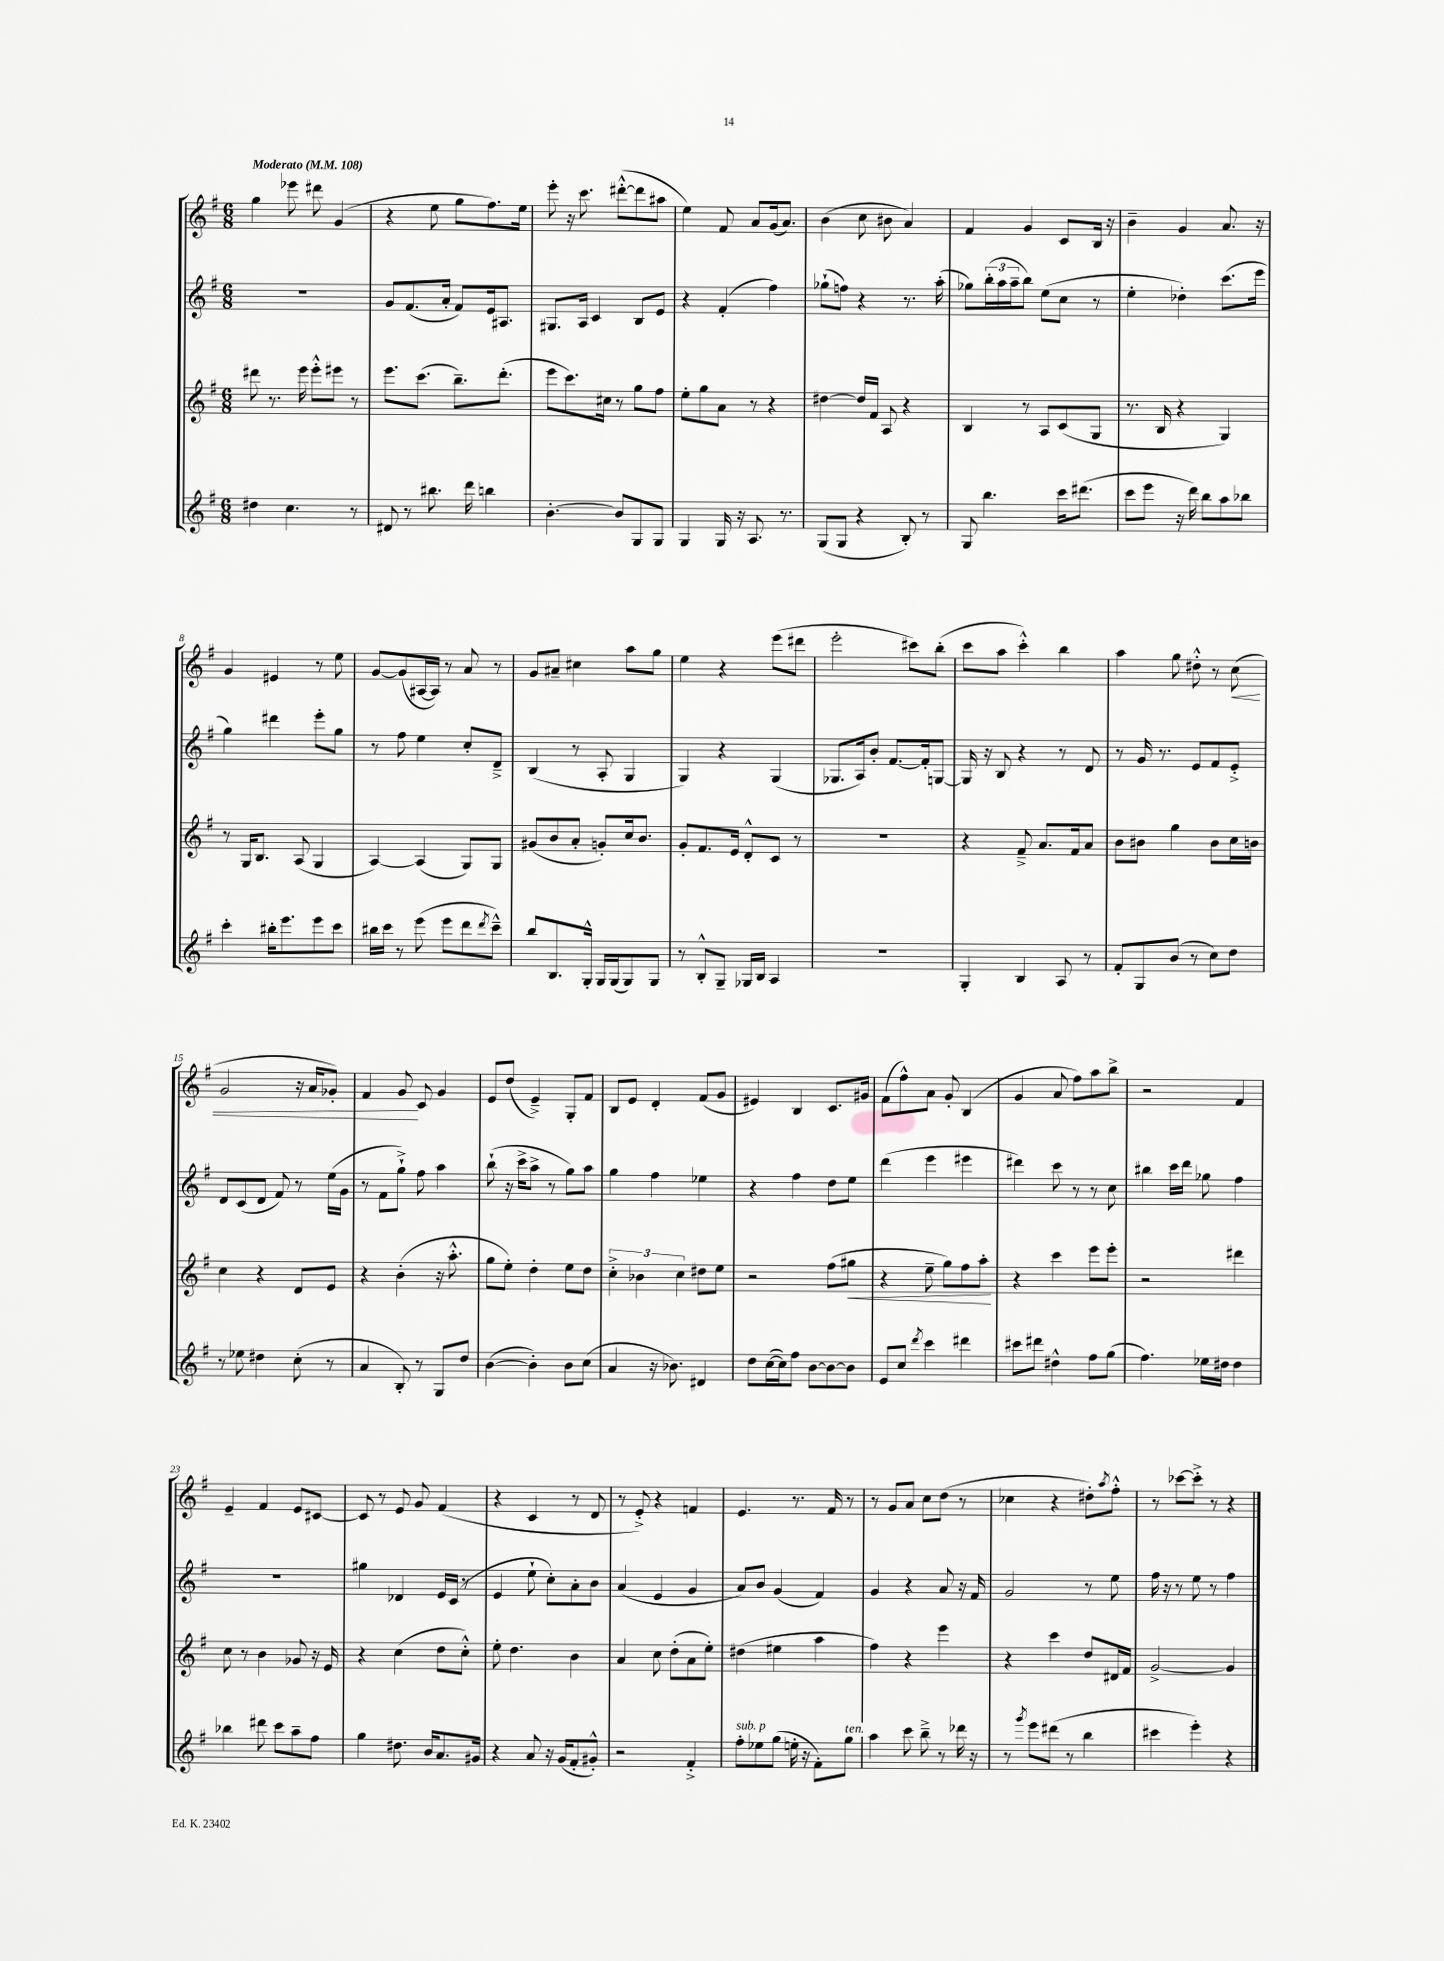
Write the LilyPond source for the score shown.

<<
\new StaffGroup <<
\new Staff = "s0" {
    \clef treble \key g \major \numericTimeSignature \time 6/8 \tempo "Moderato" 4 = 108
    g''4 ees'''8 dis'''8 g'4( |
    r4 e''8 g''8 fis''8.) e''16 |
    e'''8-. r16 c'''8. dis'''8~-.-^( dis'''8 ais''8 |
    e''4) fis'8 a'8 g'16( a'8.) |
    b'4( c''8 bis'8 a'4) |
    fis'4 g'4 c'8 b16 r16 |
    b'4-- g'4 a'8. r16 |
    g'4 eis'4 r8 e''8 |
    g'8~ g'8( ais16~ ais16) r8 a'8 r8 |
    g'8 ais'8-- cis''4 a''8 g''8 |
    e''4 r4 e'''8( dis'''8 |
    e'''2-. cis'''8) b''8-.( |
    c'''8 a''8 c'''4-.-^) b''4 |
    a''4 g''8 dis''8-.-^ r8 c''8\<( |
    g'2 r16 a'16 ges'8-.) |
    fis'4 g'8\! c'8 g'4 |
    e'8 d''8( e'4--->) g8-. fis'8 |
    b8 e'8 d'4-. fis'8( g'8 |
    eis'4) b4 c'8. gis'16 |
    fis'8( fis''8-^) a'8 g'8-. b4( |
    g'4 a'8 fis''8) a''8 b''8-> |
    r2 fis'4 |
    e'4-- fis'4 e'8 cis'8~ |
    cis'8 r8 e'8 g'8 fis'4( |
    r4 c'4 r8 d'8 |
    r8 e'8-.->) r4 f'4 |
    e'4. r8. fis'16 r8 |
    r8 g'8 a'8 c''8 d''8( r8 |
    ces''4 r4 dis''8-.) \acciaccatura { a''8 } fis''8-.-^ |
    r8 ces'''8~ ces'''8-.-> r8 r4 \bar "|." |
}
\new Staff = "s1" {
    \clef treble \key g \major \numericTimeSignature \time 6/8
    R2. |
    g'8 fis'8.( a'16-. fis'8) e'16 ais8. |
    gis8. a16 c'4 b8 e'8 |
    r4 fis'4-.( fis''4) |
    ges''8-!( f''8) r4 r8. a''16-.( |
    ges''8) \tuplet 3/2 { b''16-.( a''16 a''16-- } b''8) e''8( c''8 r8 |
    e''4-. des''4-.) c'''8.( e'''16 |
    g''4) dis'''4 e'''8-. g''8 |
    r8 fis''8 e''4 c''8-. d'8---> |
    b4( r8 a8-. g4 |
    g4) r4 g4( |
    ges8. a16) b'8-. fis'8.~ fis'16-. g8~ |
    g16 r16 b8 r4 r8 d'8 |
    r8 g'16 r8. e'8 fis'8 e'8-.-> |
    d'8 c'8( d'8 fis'8) r8 e''16( g'16 |
    r8 fis'8 g''8-!->) fis''8 a''4 |
    b''8-!( r16 c'''16-> a''8-> r8 g''8) a''8 |
    g''4 fis''4 ees''4 |
    r4 fis''4 d''8 e''8 |
    d'''4( e'''4 eis'''4 |
    dis'''4) c'''8 r8 r8 c''8 |
    bis''4 c'''16 d'''16 ges''8 fis''4 |
    r2. |
    gis''4 des'4 e'16 c'16( r8 |
    e'4 e''8-! c''8-.) a'8-. b'8 |
    a'4( e'4 g'4 |
    a'8) b'8 g'4( fis'4) |
    g'4 r4 a'8 r16 fis'16 |
    g'2 r8 e''8 |
    fis''16 r16 r8 e''8 r8 fis''4 \bar "|." |
}
\new Staff = "s2" {
    \clef treble \key g \major \numericTimeSignature \time 6/8
    dis'''8 r8. e'''16 e'''8-.-^ eis'''8 r8 |
    e'''8. c'''8.( b''8.--) d'''8.-.( |
    e'''8 c'''8.) cis''16 r8 g''8 fis''8 |
    e''8-. g''8 a'8 r8 r4 |
    dis''4~ dis''16 fis'16 a8 r4 |
    b4 r8 a8 c'8( g8 |
    r8. b16 r4 g4) |
    r8 g16 b8. a8( g4 |
    a4~) a4( g8) g8 |
    gis'8( b'8 a'8-. g'8-.) c''16 b'8. |
    g'8-. fis'8. e'16 d'8-.-^ c'8 r8 |
    R2. |
    r4 fis'8---> a'8. fis'16 a'8 |
    b'8 bis'8 g''4 bis'8 c''16 b'16 |
    c''4 r4 d'8 e'8 |
    r4 b'4-.( r16 a''8.-.-^ |
    g''8 e''8-.) d''4-. e''8 d''8 |
    \tuplet 3/2 { c''4-.-> bes'4 c''4 } dis''8 e''8 |
    r2 fis''8( gis''8\< |
    r4 e''8-- g''8) fis''8 a''8-.\! |
    r4 c'''4 e'''8 e'''8-. |
    r2 dis'''4 |
    c''8 r8 b'4 ges'8 r16 e'16 |
    r4 c''4( d''8 c''8-.-^) |
    e''8-. d''4. b'4 |
    a'4 c''8 d''8-.( a'8 e''8-.) |
    dis''4( eis''4 a''4 |
    fis''4) r4 e'''4 |
    r4 c'''4 d''8 dis'16 fis'16 |
    g'2~-> g'4 \bar "|." |
}
\new Staff = "s3" {
    \clef treble \key g \major \numericTimeSignature \time 6/8
    dis''4 c''4. r8 |
    dis'8 r8 bis''8. d'''16 b''4 |
    b'4.~-. b'8 g8 g8 |
    g4 g16 r16 a8. r8. |
    g8( g8 r4 b8-.) r8 |
    g8 b''4. c'''16 dis'''8.( |
    c'''8 e'''8 r16 d'''16) b''8 a''8 bes''8 |
    c'''4-. bis''16-. e'''8. e'''8 c'''8 |
    bis''16 c'''16 r8 e'''8( e'''8 d'''8 \acciaccatura { d'''8 } c'''8---^) |
    b''8 b8. g16-.-^ g16 g16( g8) g8 |
    r8 b8-.-^ g8-- ges16 b16 a4 |
    R2. |
    g4-. b4 a8 r8 |
    fis'8-. g8 b'8( r8 c''8) d''8 |
    r8 ees''8 dis''4 c''8-.( r8 |
    a'4 b8-.) r8 g8 d''8 |
    b'4~( b'4-.) b'8 c''8( |
    a'4 r16 bes'8.) dis'4 |
    d''8 c''16~( c''16) fis''8 b'8~ b'8~ b'8 |
    e'8 c''8 \acciaccatura { d'''8 } c'''4 dis'''4 |
    cis'''8 dis'''8 dis''4-^ fis''8 g''8( |
    fis''4.) ees''16 dis''16 dis''4 |
    bes''4 dis'''8 c'''8 a''8-- fis''8 |
    g''4 dis''8. b'16 a'8. gis'16 |
    r4 a'8 r16 g'16( fis'8-. gis'8-.-^) |
    r2 fis'4-.-> |
    fis''8-.^\markup { \italic "sub. p" } ees''8 g''8( e''16-. r16 fis'8-.) g''8^\markup { \italic "ten." } |
    a''4 c'''8 b''8---> r8 des'''16 r16 |
    r8 \acciaccatura { g'''8 } e'''8 dis'''8( r8 b''4 |
    cis'''4 e'''4-.) r4 \bar "|." |
}
>>
>>
